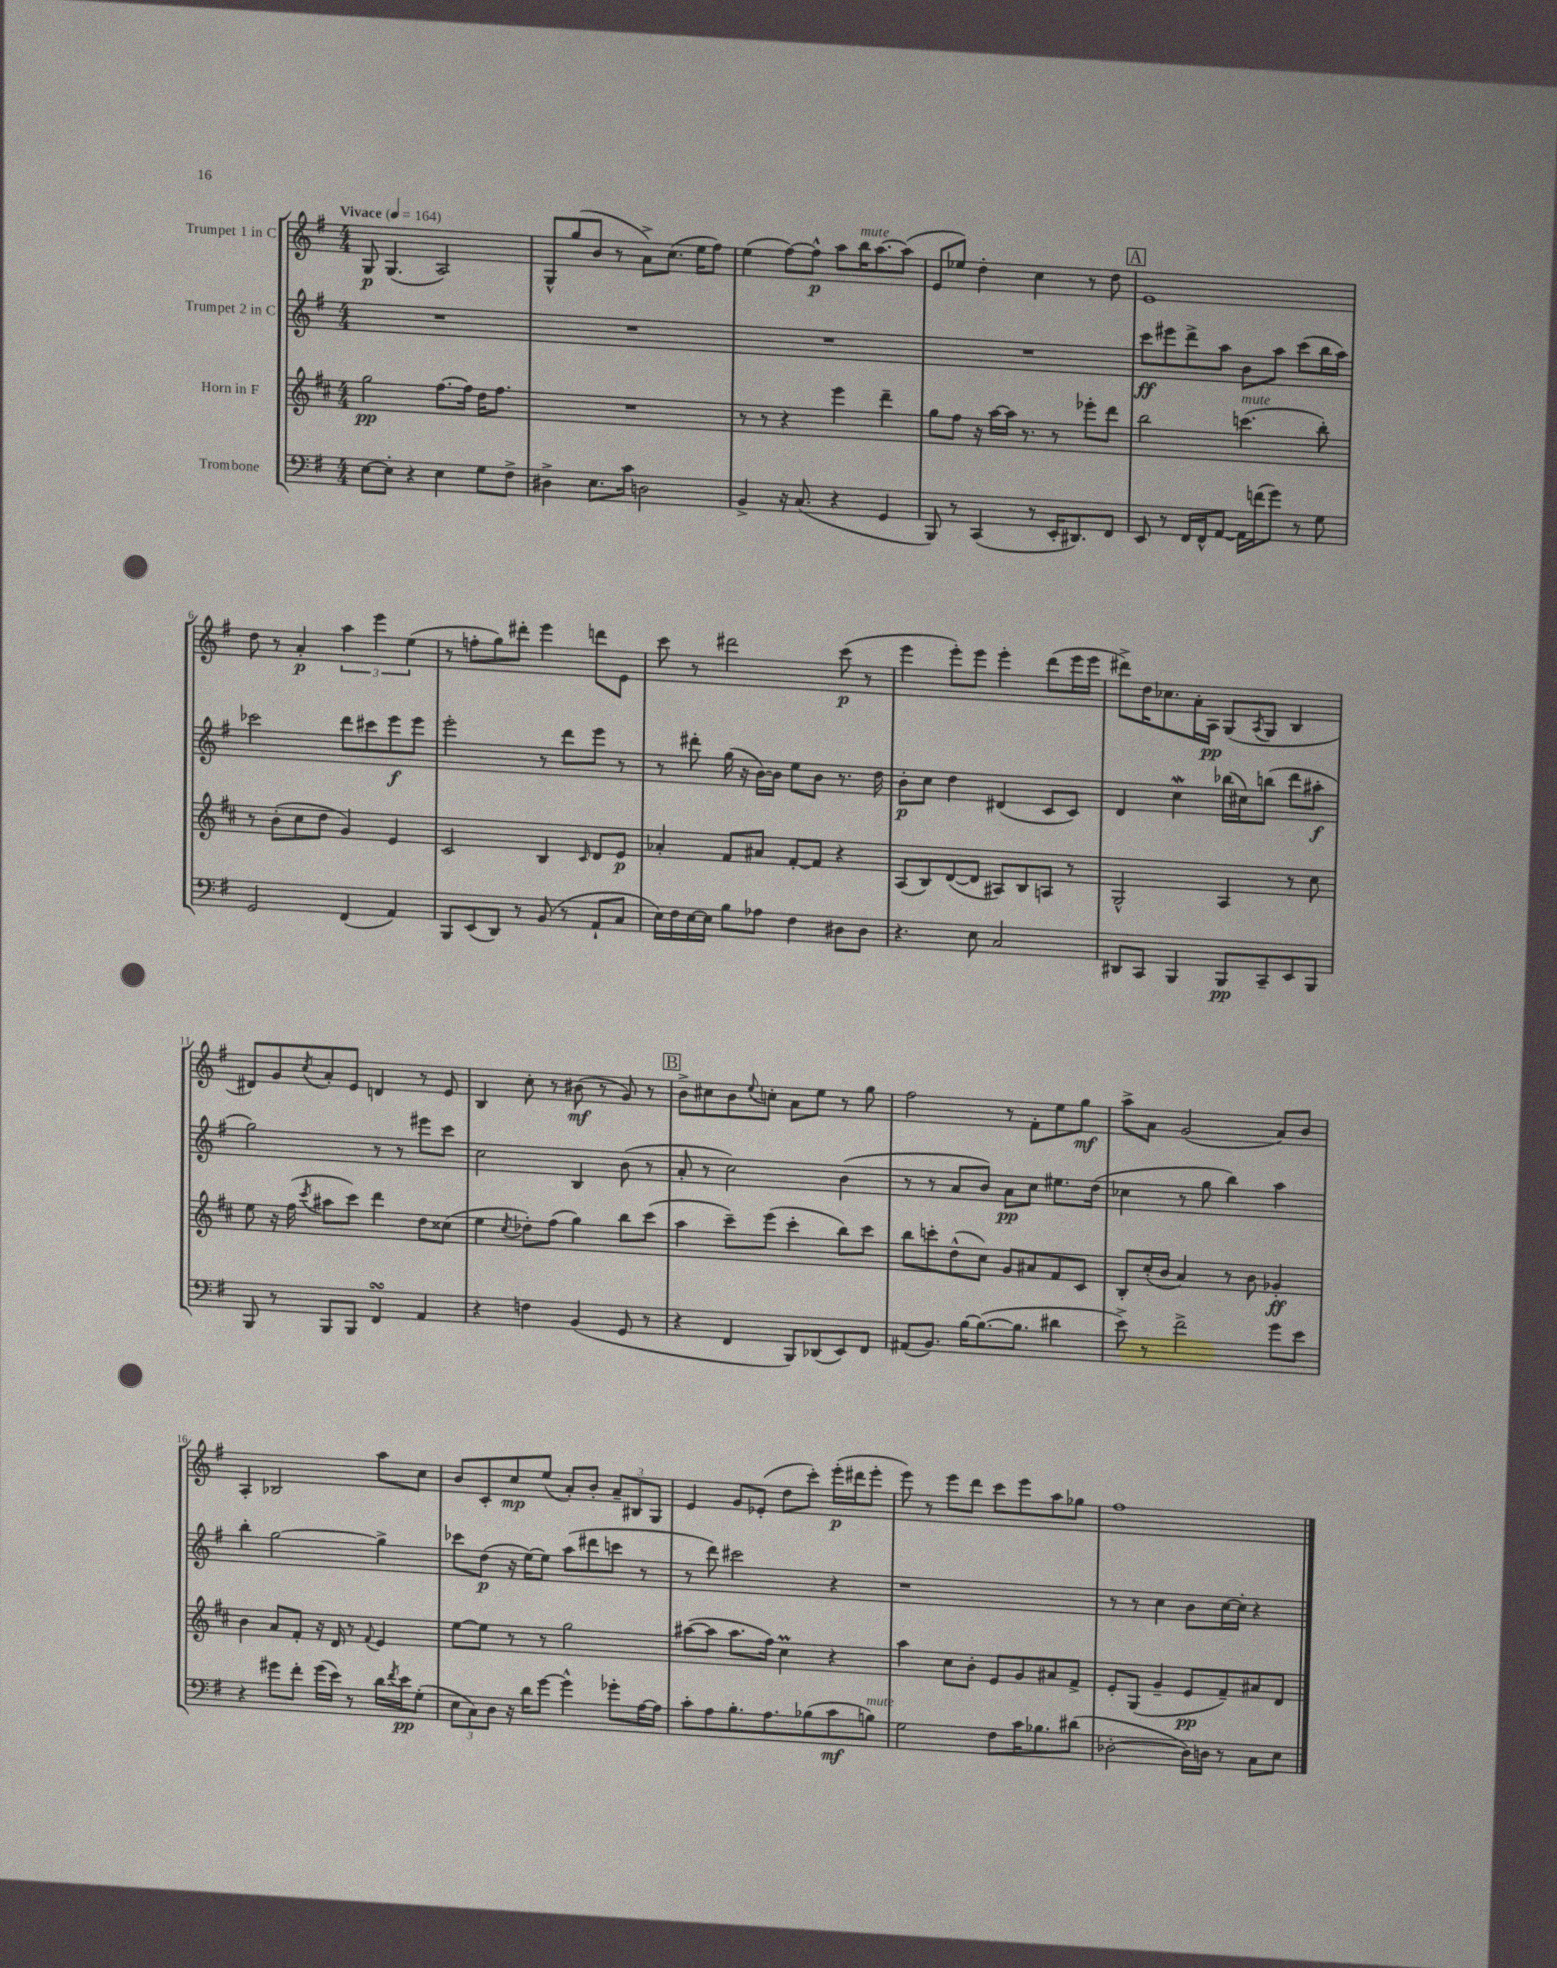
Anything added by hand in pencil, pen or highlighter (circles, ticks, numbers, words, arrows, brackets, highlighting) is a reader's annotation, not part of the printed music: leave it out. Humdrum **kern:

**kern	**kern	**kern	**kern
*staff4	*staff3	*staff2	*staff1
*clefF4	*clefG2	*clefG2	*clefG2
*k[f#]	*k[f#c#]	*k[f#]	*k[f#]
*M4/4	*M4/4	*M4/4	*M4/4
*MM164	*MM164	*MM164	*MM164
[8E	2gg	1r	8G
8E']	.	.	(4.G
4r	.	.	.
4E	[8.ff#	.	2A)
.	16ff#]	.	.
8G	16dd	.	.
.	8.ff#	.	.
8F#^	.	.	.
=	=	=	=
4D#^	1r	1r	8G^^
.	.	.	(8gg
8.E	.	.	8b
.	.	.	8r
16c	.	.	.
2D	.	.	8a^)
.	.	.	(8.cc
.	.	.	16ee
.	.	.	8ff#)
=	=	=	=
4BB^	8r	1r	(4ee
.	8r	.	.
16r	4r	.	[8ff#)
(8.C	.	.	.
.	.	.	8ff#^^]
4r	4eee	.	8aa
.	.	.	16bb
.	.	.	[8.aa
4GG	4ddd~	.	.
.	.	.	(8aa]
=	=	=	=
8BBB)	8gg	1r	8e
8r	8ff#	.	8ee-)
(4CC	16r	.	4dd'
.	[16aa	.	.
.	16aa]	.	.
.	8.r	.	.
8r	.	.	4cc
16EE'	8r	.	.
8.DD#)	.	.	.
.	8eee-'	.	8r
8FF#	8ddd	.	8dd
=	=	=	=
8EE	2bb	8ccc	1e
8r	.	8eee#	.
16FF#	.	8ddd^	.
16FF#^^	.	.	.
[8AA	.	8aa	.
16AA]	(4.ccc	8b	.
(16f	.	.	.
8g)	.	8aa	.
8r	.	(8ccc	.
8G	8bb')	16bb	.
.	.	16aa)	.
=	=	=	=
2GG	8r	2ccc-	8dd
.	(8b'	.	8r
.	8cc#	.	4a'
.	8dd	.	.
(4FF#	4g)	8ddd	6aa
.	.	8ccc#	.
.	.	.	6eee
4AA)	4e	8eee	.
.	.	.	(6ee
.	.	8eee	.
=	=	=	=
8BBB	2c#	2eee'	8r
(8EE	.	.	8ff'
8DD)	.	.	8gg)
8r	.	.	8ddd#'
(8BB	4B	8r	4eee
8r	.	8ddd	.
.	16qqc#	.	.
8AA`	8d	8eee	8ddd
8C	8e	8r	8e
=	=	=	=
16E)	4a-'	8r	8ccc
16F#	.	.	.
[16E	.	8ddd#'	8r
16E]	.	.	.
8B	8f#	(16gg	2ddd#
.	.	16r	.
8A-	8a#	[16b)	.
.	.	16b]	.
4F#	[8f#'	8ee	.
.	8f#]	8b	.
8D#	4r	8.r	(8ccc
8D#	.	.	8r
.	.	16dd	.
=	=	=	=
4.r	(8A	8b'	4eee
.	8B)	8cc	.
.	([8d	4dd	8eee')
8E	8d]	.	8eee
2C	8A#)	(4d#	4eee'
.	8B	.	.
.	8A	8c	(8ddd
.	8r	8c)	16eee
.	.	.	16eee
=	=	=	=
8DD#	2G^^	4d	8ddd#^)
8CC	.	.	16dd
.	.	.	8.cc-
4BBB	.	4cc	.
.	.	.	16a'
.	.	.	16A
8BBB	4A	(16bb-	(8G
.	.	16cc#)	.
.	.	.	8qA
8CC~	.	(8bb	8G
8EE	8r	8ddd	4B
8BBB	8cc#	8aa#'	.
=	=	=	=
8BBB	8ee	2gg)	8d#)
8r	16r	.	8g
.	(16ff#	.	.
.	8qccc#	.	8qcc
8BBB	8aa#	.	8a'
8BBB	8ccc#)	.	8e
4FF#	4ddd	8r	4d
.	.	8r	.
4AA	8dd	8eee#	8r
.	(8cc##	8ccc	8e
=	=	=	=
4r	4ee	2cc	4B
.	8qcc#	.	.
4F	8dd-')	.	8cc'
.	(8ff#	.	8r
(4BB	4gg)	4B	(8b#
.	.	.	8r
8GG	8bb	(8b	8g)
8r	(8ccc#	8r	8r
=	=	=	=
4r	4aa	8a'	8b^
.	.	8r	8cc#
4FF#	8ccc#~)	2cc)	8b
.	.	.	8qqee
.	(8eee	.	8cc'
8BBB)	4ccc#'	.	8a
(8DD-	.	.	8ee
8EE)	8bb)	(4b	8r
8FF#	8ccc#	.	8gg
=	=	=	=
(8AA#	8bb	8r	2ff#
8.BB)	8ccc'	8r	.
.	(8dd^^	8a	.
[16B	.	.	.
(8.B_	8cc#)	8b)	.
.	8g	8a	8r
8.B]	.	.	.
.	8a#	8cc	8f#'
4d#	8f#	8.ee#	8ee
.	8c#	.	8gg
.	.	(16dd	.
=	=	=	=
8e^)	8B'	4cc-	8aa^
8r	(16cc#'	.	8a
.	16b	.	.
2f#^	4a)	8r	(2g
.	.	8gg	.
.	8r	4bb)	.
.	8b	.	.
8g	4g-'	4aa	8a)
8e	.	.	8b
=	=	=	=
4r	4b	4bb'	4A'
8g#	8a	[2gg	2B-
8f#'	8f#'	.	.
(16g#	16r	.	.
16e)	16d	.	.
8r	8r	.	.
.	8qqf#	.	.
16d	4e	4gg^]	8aa
8qf#	.	.	.
16e	.	.	.
(8G'	.	.	8cc
=	=	=	=
12E	[8ee	8ccc-	8b
12C)	.	.	.
.	8ee]	(8dd	8c'
12D	.	.	.
16r	8r	16r	8cc
16d	.	[16ee)	.
[8g	8r	8ee]	(8ee
4g^^]	2gg	(8aa	8a')
.	.	8ddd#	8b'
8g-'	.	8ccc	12a~
.	.	.	12B#
[16A	.	8r	.
.	.	.	12G
16A]	.	.	.
=	=	=	=
8c'	([8aa#	8r	4e
8A	8aa#]	8ddd)	.
8.B'	8.aa#	2ccc#	8g
.	.	.	(8e-'
8.A	16ff#)	.	.
.	4cc#	.	8dd
(8B-	.	.	8ccc')
8c	4r	4r	(16eee'
.	.	.	16ddd#
8B)	.	.	8eee'
=	=	=	=
2G	4aa	1r	8eee)
.	.	.	8r
.	8cc#	.	8eee
.	8b'	.	8ddd
8F#	8e	.	8ccc
16c	8g	.	8eee
8.B-	.	.	.
.	8a#	.	8aa
(8d#	8f#^	.	8gg-
=	=	=	=
[2D-'	8e'	8r	1ff#
.	(8G	8r	.
.	4g~	4cc	.
16D-])	8e	8b	.
16D	.	.	.
8r	8f#~)	[16cc	.
.	.	16cc']	.
8C	8a#	4r	.
8E	8d	.	.
==	==	==	==
*-	*-	*-	*-
